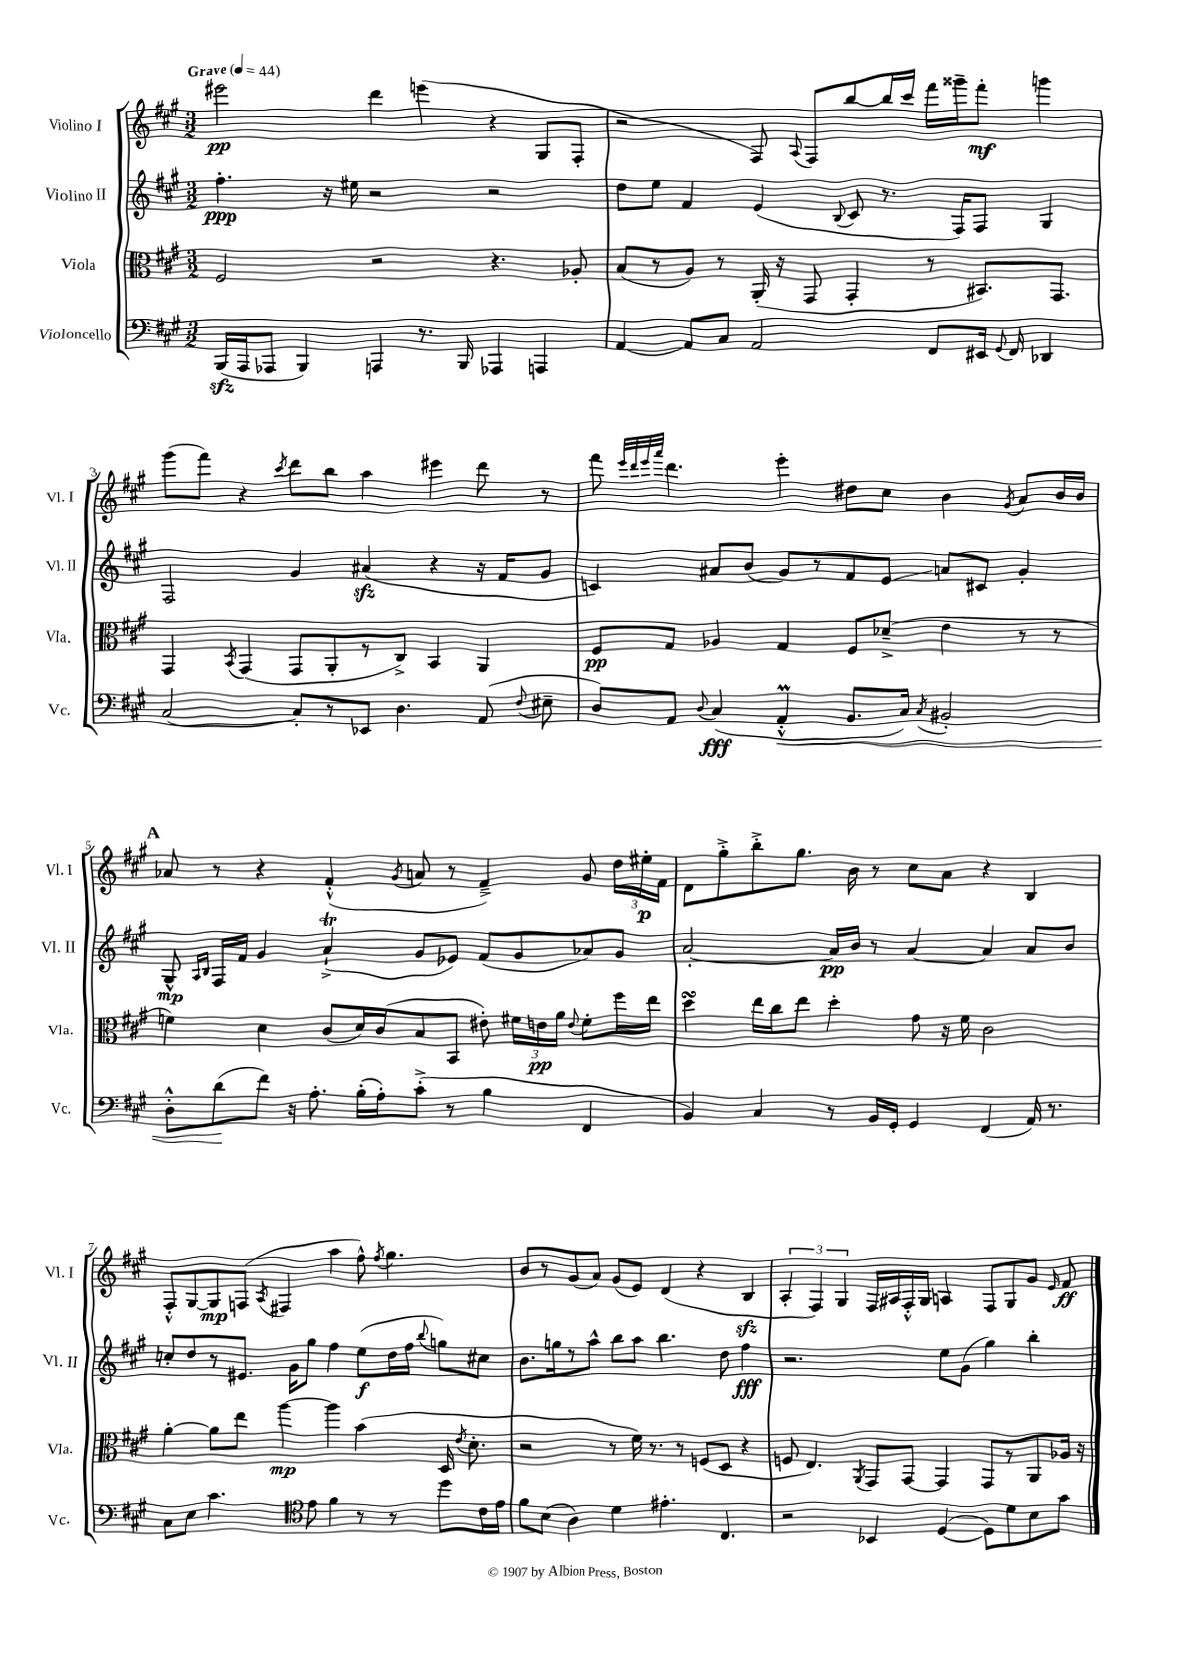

**kern	**kern	**kern	**kern
*staff4	*staff3	*staff2	*staff1
*clefF4	*clefC3	*clefG2	*clefG2
*k[f#c#g#]	*k[f#c#g#]	*k[f#c#g#]	*k[f#c#g#]
*M3/2	*M3/2	*M3/2	*M3/2
*MM44	*MM44	*MM44	*MM44
(16BBB/LL	2F#/	4.ff#'\	2eee#\
16AAA/J	.	.	.
8AAA-/J	.	.	.
4BBB/)	.	.	.
.	.	16r	.
.	.	16ee#\	.
4AAA/	2r	2r	4ddd\
8.r	.	.	(4eee\
16BBB/	.	.	.
4AAA-/	4.r	2r	4r
4AAA/	.	.	8G#/L
.	8A-'/	.	8F#'/J
=	=	=	=
[4AA/	(8B/L	8dd\L	2r
.	8r	8ee\J	.
8AA/]L	8A/J)	4f#/	.
8C#/J	8r	.	.
2AA/	(16AA'/	(4e/	8F#/)
.	16r	.	.
.	.	.	8qqA/
.	8GG#/	.	8F#/L
.	.	8qqB/	.
.	4GG#'/	8c#/	[8bb/
.	.	8.r	16bb/]L
.	.	.	16ccc#/JJ
8FF#/L	8r	.	16fff#\LL
.	.	16F#/LK)	16ggg##~\J
16EE#/Jk	8.BB#/L)	8F#/J	8fff#'\J
8qqGG#/	.	.	.
16FF#/	.	.	.
4DD-/	.	4G#/	4ggg\
.	8.GG#/J	.	.
=	=	=	=
[2C#/	4GG#/	2F#/	(8ggg#\L
.	.	.	8fff#\J)
.	8qBB/	.	.
.	(4GG#/	.	4r
.	.	.	8qccc#/
8C#'/]L	8GG#/L	4g#/	8ddd\L
8r	8AA'/	.	8bb\J
8EE-/J	8r	(4a#/	4aa\
4.D\	8C#^/J)	.	.
.	4BB/	4r	4eee#\
(8AA/	4AA/	16r	8ddd\
.	.	16f#/LK	.
8qqF#/	.	.	.
8E#~\	.	8g#/J	8r
=	=	=	=
8D/L)	8F#/L	4c/)	8fff#\
.	.	.	32qqeee/LLL
.	.	.	32qqddd/
.	.	.	32qqeee/
.	.	.	32qqaaa/JJJ
8AA/J	8G#/J	.	4.ddd\
8qqD/	.	.	.
(4C#/	4A-/	8a#/L	.
.	.	(8b/J	.
4AA'^^/	4G#/	8g#/L)	4eee'\
.	.	8r	.
8.BB/L	8F#/L	8f#/	8dd#\L
.	(8d-~^/J	8e/J	8cc#\J
16C#/Jk)	.	.	.
8qC#/	.	.	.
2BB#'/	4e\	8a/L	4b\
.	.	8c#/J	.
.	.	.	8qg#/
.	8r	4g#'/	8a/L
.	8r	.	16b/L
.	.	.	16b/JJ
=	=	=	=
8D'^^\L	4f\)	8G#^^/	8a-/
.	.	16qqA/LL	.
.	.	16qqB/JJ	.
(8d\	.	16F#/LL	8r
.	.	16f#/JJ	.
8f#\J)	4d\	4g#/	4r
16r	.	.	.
8.A'\	.	.	.
.	(8c#/L	(4a`^/	(4f#'^^/
(16B'\LL	16d/L)	.	.
16A'\J)	(16c#/J	.	.
.	.	.	8qg#/
(8c#'^\J	8B/	8g#/L	8a/
8r	8BB/J	8e-/J)	8r
4B\	8e#'\)	(8f#/L	4f#~^/)
.	24f#\LL	8g#/	.
.	24e\	.	.
.	24a\JJ	.	.
.	8qqe/	.	.
4FF#/	8f#'\L	8a-/)	8g#/
.	16ff#\L	8g#/J	24dd\LL
.	.	.	24ee#'\
.	16ee\JJ	.	.
.	.	.	24f#\JJ
=	=	=	=
4BB/)	4dd\	[2a'/	8d\L
.	.	.	8gg#'^\
4C#/	16ee\LL	.	8bb'^\
.	16cc#\J	.	.
.	8ee\J	.	8.gg#\J
8r	4dd'\	16a/]LL	.
.	.	16b/JJ	16b\
16BB/LL	.	8r	8r
16GG#'/JJ	.	.	.
4GG#/	8g#\	[4a/	8cc#\L
.	16r	.	8a\J
.	16f#\	.	.
(4FF#/	2c#\	4a/]	4r
16AA/)	.	8a/L	4B/
8.r	.	.	.
.	.	8b/J	.
=	=	=	=
8C#\L	[4a'\	8cc'/L	8F#'^^/L
8E\J	.	8dd/	[8G#/
4.c#\	8a\]L	8r	8G#/]
.	8ee\J	8.e#/J	(8F/J
.	.	.	8qA/
.	[4aa\	.	4F#/
.	.	16g#\LK	.
*clefC4	*	*	*
8e\	.	8gg#\J	.
4f#\	4aa\]	4ff#\	4aa\
8r	(4b\	(8ee\L	8ff#^^\)
.	.	.	8qff#/
8r	.	16dd\L	4.gg#\
.	.	16ff#\JJ	.
.	.	8qqbb/	.
8dd\L	16D/	8gg\L)	.
.	8qe/	.	.
.	8.d'\	.	.
16c#\L	.	8cc#\J	.
16e\JJ	.	.	.
=	=	=	=
8f#\L	2r	8.b\L	8b/L
(8B\J	.	.	8r
.	.	16gg\k	.
4A\)	.	8r	(8g#/
.	.	8aa^^\J	8a/J)
4d\	8r	8bb\L	(8g#/L
.	16f#\)	8aa\J	8e/J)
.	8.r	.	.
4.e#'\	.	4.bb\	(4d/
.	8r	.	.
.	(8F/L	.	4r
4.C#/	8D/J	8dd\	.
.	4r	4ff#\	4B/
=	=	=	=
2r	8F/	2.r	6A'/
.	4.E/)	.	.
.	.	.	6F#/)
.	.	.	6G#/
.	8qAA/	.	.
4BB-/	8GG#/L	.	16F#/LL
.	.	.	16A#/
.	[8GG#/J	.	16F#'^^/
.	.	.	16G#/JJ
([4D/	4GG#/]	8ee\L	4A/
.	.	(8g#\J	.
8D\]L)	8GG#/L	4gg#\)	8F#/L
8d\	8r	.	8G#/
8B\	8AA/	4bb'\	8g#/J
.	.	.	16qqe/
8g#\J	16A-/Jk	.	8f#/
.	16r	.	.
==	==	==	==
*-	*-	*-	*-
